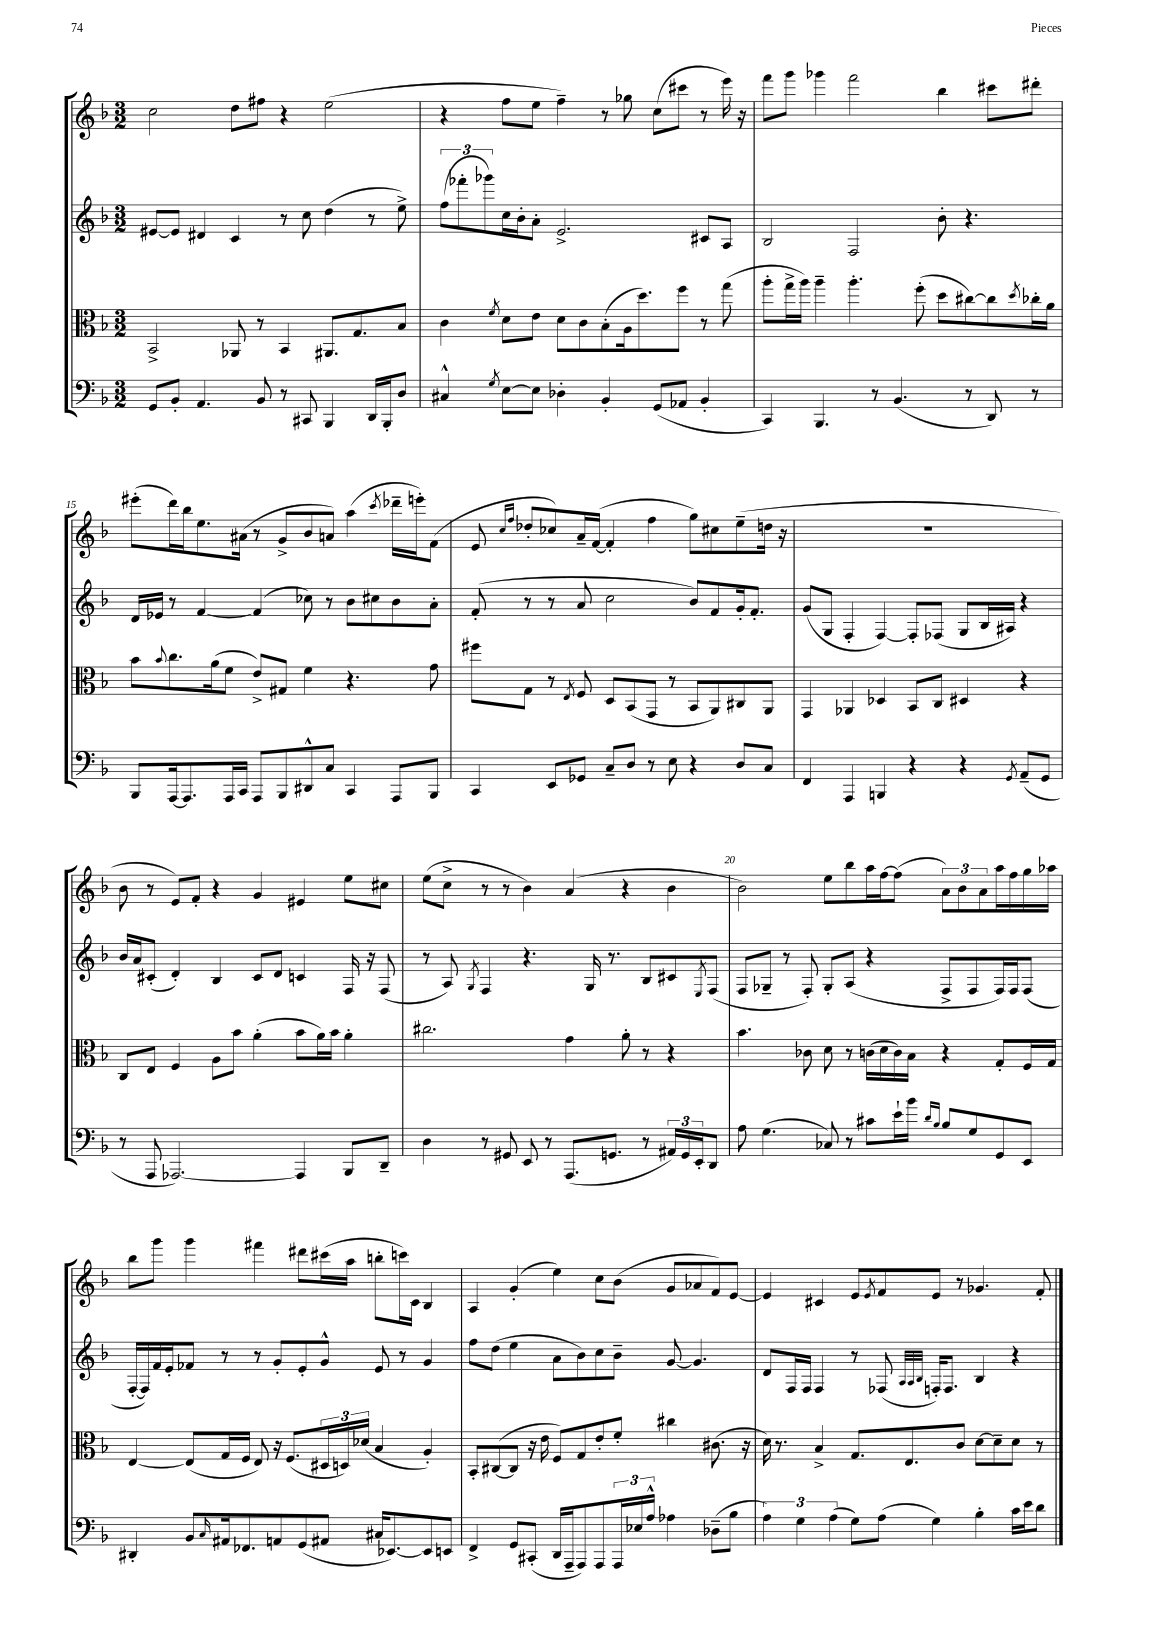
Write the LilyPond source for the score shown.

<<
\new StaffGroup <<
\new Staff = "s0" {
    \clef treble \key f \major \numericTimeSignature \time 3/2
    c''2 d''8 fis''8 r4 e''2( |
    r4 f''8 e''8 f''4--) r8 ges''8 c''8( cis'''8 r8 e'''16) r16 |
    f'''8 g'''8 ges'''4 f'''2 bes''4 cis'''8 dis'''8-. |
    eis'''8-.( d'''16) bes''16 e''8. ais'16( r8 g'8-> bes'8 a'8) a''4( \acciaccatura { c'''8 } des'''16-- e'''16-.) f'8( |
    e'8 \grace { c''16 f''16 } des''8-. ces''8) a'16-- f'16~( f'4-. f''4 g''8) cis''8 e''8--( d''16 r16 |
    R1. |
    bes'8 r8 e'8) f'8-. r4 g'4 eis'4 e''8 cis''8 |
    e''8( c''8-> r8 r8 bes'4) a'4( r4 bes'4 |
    bes'2) e''8 bes''8 a''16 f''16~ f''8( \tuplet 3/2 { a'8) bes'8 a'8 } a''16 f''16 g''16 aes''16 |
    bes''8 g'''8 g'''4 fis'''4 dis'''8 cis'''16( a''16 b''8-. c'''16) c'16 bes4 |
    a4 g'4-.( e''4) c''8 bes'8( g'8 aes'8 f'8) e'8~ |
    e'4 cis'4 e'8 \acciaccatura { e'8 } f'8 e'8 r8 ges'4. f'8-. \bar "|." |
}
\new Staff = "s1" {
    \clef treble \key f \major \numericTimeSignature \time 3/2
    eis'8~ eis'8 dis'4 c'4 r8 c''8 d''4( r8 e''8->) |
    \tuplet 3/2 { f''8( fes'''8-. ges'''8) } c''16 bes'16-. a'8-. e'2.-> cis'8 a8 |
    bes2 f2 bes'8-. r4. |
    d'16 ees'16 r8 f'4~ f'4( ces''8) r8 bes'8 cis''8 bes'8 a'8-. |
    f'8-.( r8 r8 a'8 c''2 bes'8) f'8 g'16-. f'8.-. |
    g'8( g8 f4-. f4~) f8-. fes8( g8 bes16 ais16) r4 |
    bes'16 a'16 cis'8-.( d'4-.) bes4 cis'8 d'8 c'4 f16 r16 f8( |
    r8 a8) \acciaccatura { g8 } f4 r4. g16 r8. bes8 cis'8 \acciaccatura { e8 } f8( |
    f8 ges8-- r8 f8-.) ges8-. a8( r4 f8-> f8 f16) f16 f8( |
    f16~-. f16) f'16 e'16-. fes'8 r8 r8 g'8-. e'8-. g'8-^ e'8 r8 g'4 |
    f''8 d''8( e''4 a'8 bes'8) c''8 bes'8-- g'8~ g'4. |
    d'8 f16 f16 f4 r8 fes8( \grace { a32 a32 bes32 } f16-.) f8. bes4 r4 \bar "|." |
}
\new Staff = "s2" {
    \clef alto \key f \major \numericTimeSignature \time 3/2
    bes,2-> aes,8 r8 bes,4 ais,8. g8. bes8 |
    c'4 \acciaccatura { f'8 } d'8 e'8 d'8 c'8 bes8-.( a16 d''8.) f''8 r8 g''8( |
    a''8-. g''16-> a''16) a''4-- a''4.-. f''8-.( d''8 cis''8~) cis''8 \acciaccatura { d''8 } ces''16-. a'16 |
    bes'8 \appoggiatura { bes'8 } c''8. a'16( f'8 e'8->) gis8 f'4 r4. g'8 |
    fis''8 g8 r8 \acciaccatura { e8 } f8 d8 bes,8( g,8 r8 bes,8 a,8) cis8 a,8 |
    g,4 aes,4 des4 bes,8 c8 dis4 r4 |
    c8 e8 f4 a8 bes'8 a'4-.( bes'8 a'16) bes'16 a'4-. |
    cis''2. g'4 a'8-. r8 r4 |
    bes'4. ces'8 d'8 r8 c'16( d'16 c'16) bes16 r4 g8-. f16 g16 |
    e4~ e8( g16 f16 e8) r16 f8.( \tuplet 3/2 { dis16 d16) des'16( } bes4 a4-.) |
    bes,8-. cis8~( cis8 r16 e'16 f8) g8 e'8-. f'8-. cis''4 cis'8.( r16 |
    d'16) r8. bes4-> g8. e8. c'8 d'8~ d'8-- d'8 r8 \bar "|." |
}
\new Staff = "s3" {
    \clef bass \key f \major \numericTimeSignature \time 3/2
    g,8 bes,8-. a,4. bes,8 r8 cis,8 bes,,4 d,16 bes,,16-. d8 |
    cis4-^ \acciaccatura { g8 } e8~ e8 des4-. bes,4-. g,8( aes,8 bes,4-. |
    c,4) bes,,4. r8 bes,4.( r8 d,8) r8 |
    bes,,8 a,,16~ a,,8. a,,16 c,16 a,,8 bes,,8 dis,8-^ c8 c,4 a,,8 bes,,8 |
    c,4 e,8 ges,8 c8-- d8 r8 e8 r4 d8 c8 |
    f,4 a,,4 b,,4 r4 r4 \acciaccatura { g,8 } a,8--( g,8 |
    r8 a,,8 aes,,2.~) aes,,4 bes,,8 d,8-- |
    d4 r8 gis,8 e,8 r8 a,,8.( g,8. r8 \tuplet 3/2 { ais,16) g,16 e,16-. } d,8 |
    a8 g4.( ces8) r8 cis'8 e'16-! bes'16 \grace { d'16 bes16 } bes8 g8 g,8 e,8 |
    dis,4-. bes,8 \grace { c16 } ais,16 fes,8. a,8 g,8( ais,8 cis16 ees,8.~) ees,8 e,8 |
    f,4-> g,8 cis,8-.( d,16 a,,16-- a,,8) a,,8 \tuplet 3/2 { a,,16 ees16 a16-^ } aes4 des8--( bes8 |
    \tuplet 3/2 { a4) g4 a4( } g8) a8( g4) bes4-. c'16 e'16 d'8 \bar "|." |
}
>>
>>
\layout { \context { \Score currentBarNumber = #12 \override BarNumber.break-visibility = ##(#f #t #t) barNumberVisibility = #(every-nth-bar-number-visible 5) } }
